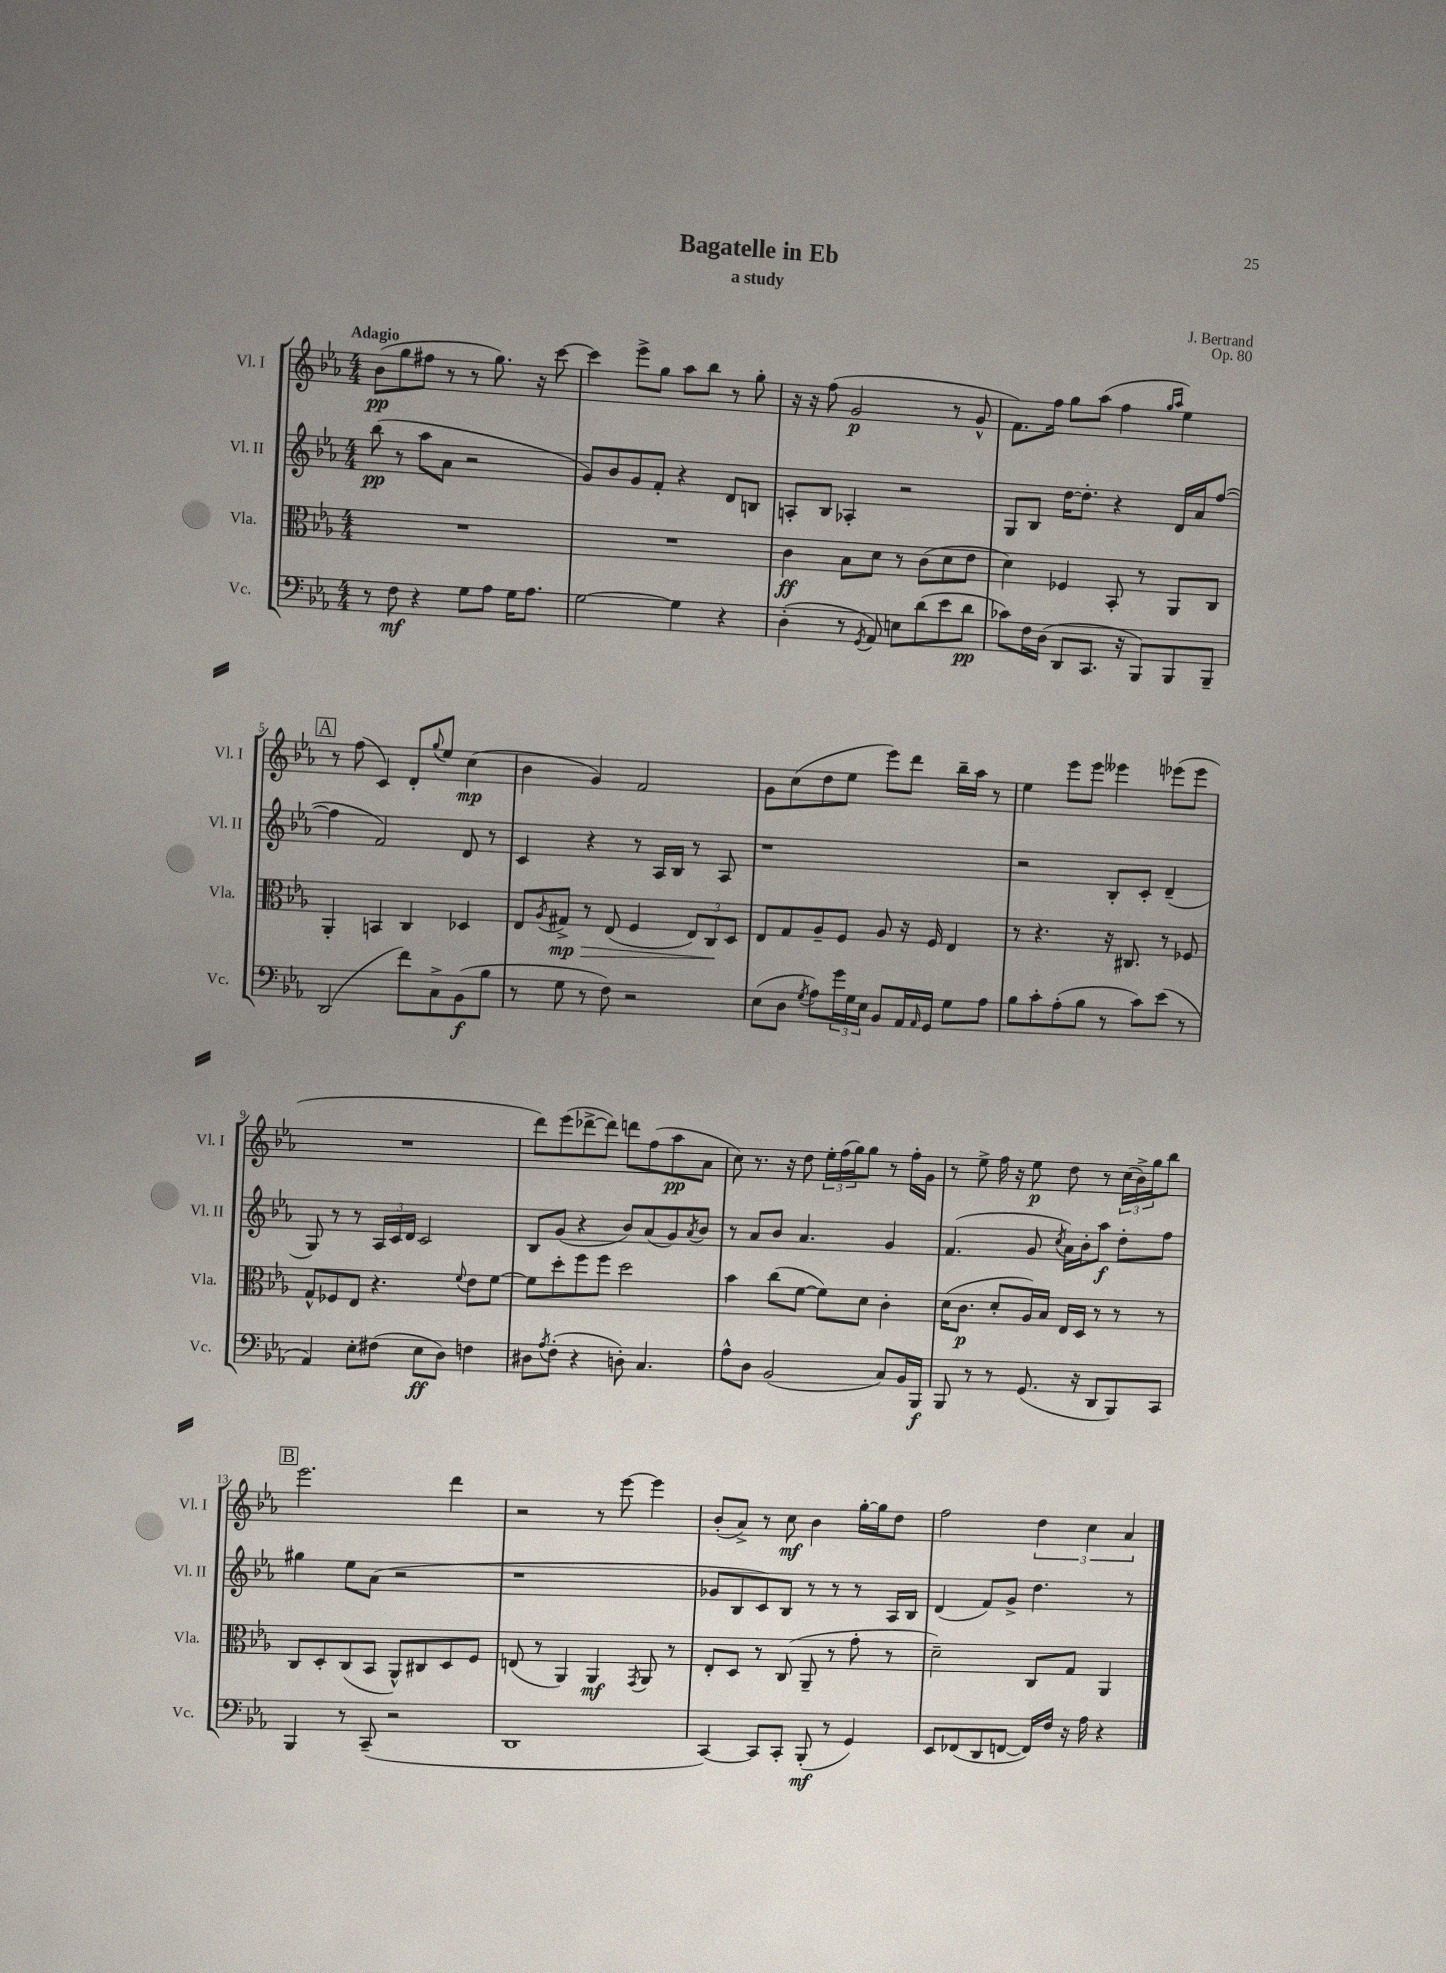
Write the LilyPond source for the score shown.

\header { title = "Bagatelle in Eb" composer = "J. Bertrand" subtitle = "a study" opus = "Op. 80" }
<<
\new StaffGroup <<
\new Staff = "s0" \with { instrumentName = "Vl. I" shortInstrumentName = "Vl. I" } {
    \clef treble \key ees \major \numericTimeSignature \time 4/4 \tempo "Adagio"
    bes'8\pp( g''8 fis''8 r8 r8 g''8.) r16 c'''8~ |
    c'''4 ees'''8-> g''8 aes''8 bes''8 r8 g''8-. |
    r16 r16 f''8( g'2\p r8 g'8-^ |
    f'8.) f''16 g''8 aes''8( f''4 \grace { g''16 aes''16 } ees''4) |
    \mark \markup { \box "A" } r8 f''8( c'4) d'8-. \appoggiatura { g''8 } ees''8 c''4\mp( |
    bes'4 g'4) f'2 |
    g'8 c''8( d''8 ees''8 ees'''8) d'''8 bes''16-- aes''16 r8 |
    ees''4 ees'''8 ees'''8 eeses'''4 ees'''8( ees'''8 |
    R1 |
    d'''8) ees'''8( des'''8~-> des'''8) d'''8 f''8( aes''8\pp aes'8 |
    c''8) r8. r16 d''8 \tuplet 3/2 { ees''16-. f''16( g''16) } g''8 r8 f''16-. g'16 |
    r8 ees''8-> f''16 r16 ees''8\p d''8 r8 \tuplet 3/2 { c''16( bes'16->) g''16 } bes''8 |
    \mark \markup { \box "B" } ees'''2. d'''4 |
    r2 r8 ees'''8~ ees'''4 |
    bes'8-.( aes'8->) r8 c''8\mf bes'4 g''16~-. g''16 d''8 |
    f''2 \tuplet 3/2 { d''4 c''4 aes'4 } \bar "|." |
}
\new Staff = "s1" \with { instrumentName = "Vl. II" shortInstrumentName = "Vl. II" } {
    \clef treble \key ees \major \numericTimeSignature \time 4/4
    bes''8\pp( r8 aes''8 aes'8 r2 |
    g'8) bes'8 g'8 f'8-. r4 d'8 b8 |
    a8-. bes8 aes4-. r2 |
    g8 bes8 d''16~ d''8.-. r4 d'16 aes'16 f''8~( |
    \mark \markup { \box "A" } f''4 f'2) d'8 r8 |
    c'4 r4 r8 aes16 bes16 r8 aes8 |
    r1 |
    r2 bes8-. c'8-. d'4--( |
    g8) r8 r8 \tuplet 3/2 { aes16 c'16 d'16 } c'2 |
    bes8 g'8( r4 bes'8) aes'8( g'8) \acciaccatura { aes'8 } bes'8 |
    r8 aes'8 bes'8 aes'4. g'4 |
    f'4.( g'8 \acciaccatura { c''8 } aes'16) bes'16-. aes''8\f d''8-. f''8 |
    \mark \markup { \box "B" } gis''4 ees''8 aes'8( r2 |
    r1 |
    ges'8 bes8 c'8) bes8 r8 r8 r8 aes16 bes16 |
    d'4( f'8) g'8-> d''4. r8 \bar "|." |
}
\new Staff = "s2" \with { instrumentName = "Vla." shortInstrumentName = "Vla." } {
    \clef alto \key ees \major \numericTimeSignature \time 4/4
    R1 |
    R1 |
    c'4\ff bes8 d'8 r8 c'8( d'8 ees'8 |
    d'4) fes4 bes,8-. r8 aes,8 c8 |
    \mark \markup { \box "A" } aes,4-. b,4 c4 des4 |
    ees8 \acciaccatura { aes8 } gis8->\mp\> r8 ees8( f4 \tuplet 3/2 { ees8) c8\! d8 } |
    ees8 g8 aes8-- f8 aes8 r16 f16 ees4 |
    r8 r4. r16 cis8. r8 fes8 |
    g8-^ fes8 ees8 r4. \appoggiatura { f'8 } ees'8 f'8~ |
    f'8 d''8-. f''8 f''8 d''2 |
    bes'4 c''8( f'8~ f'8) d'8 c'4-. |
    d'16( c'8.\p d'8-. aes16) bes16 ees16 d16 r8 r8 r8 |
    \mark \markup { \box "B" } c8 d8-. c8( bes,8 aes,8-^) cis8 d8 f8 |
    e8( r8 aes,4) aes,4\mf \acciaccatura { g,8 } aes,8 r8 |
    ees8-. d8 r8 c8( aes,8-- r8 g'8-. r8 |
    d'2--) c8 g8 aes,4 \bar "|." |
}
\new Staff = "s3" \with { instrumentName = "Vc." shortInstrumentName = "Vc." } {
    \clef bass \key ees \major \numericTimeSignature \time 4/4
    r8 f8\mf r4 g8 aes8 g16 aes8. |
    g2~ g4 r4 |
    d4-.( r8 \acciaccatura { g,8 } aes,8) e8 d'8( ees'8 d'8\pp |
    ces'8) f16 d16( d,8 c,8. r16 bes,,8) bes,,8 bes,,8-- |
    \mark \markup { \box "A" } d,2( f'8) c8-> bes,8\f( bes8 |
    r8 g8 r8 f8) r2 |
    ees8( d8 \acciaccatura { g8 } aes8) \tuplet 3/2 { g'16 g16 ees16 } bes,8 aes,16 \grace { aes,16 } g,16 g8 aes8 |
    bes8 c'8-. aes8-.( bes8 r8 c'8) ees'8( r8 |
    aes,4) ees8-. fis8( ees8\ff d8) f4 |
    dis8 \acciaccatura { aes8 } f8-.( r4 d8-.) c4. |
    aes8-^ d8 bes,2( c8) bes,16 bes,,16\f |
    bes,,8 r8 r8 g,8.( r16 d,8 bes,,8) c,8 |
    \mark \markup { \box "B" } bes,,4 r8 c,8--( r2 |
    d,1 |
    c,4~) c,8 c,8-. bes,,8-.\mf( r8 g,4) |
    ees,8 fes,8( d,8 f,8~ f,16) f16 r16 aes16 r4 \bar "|." |
}
>>
>>
